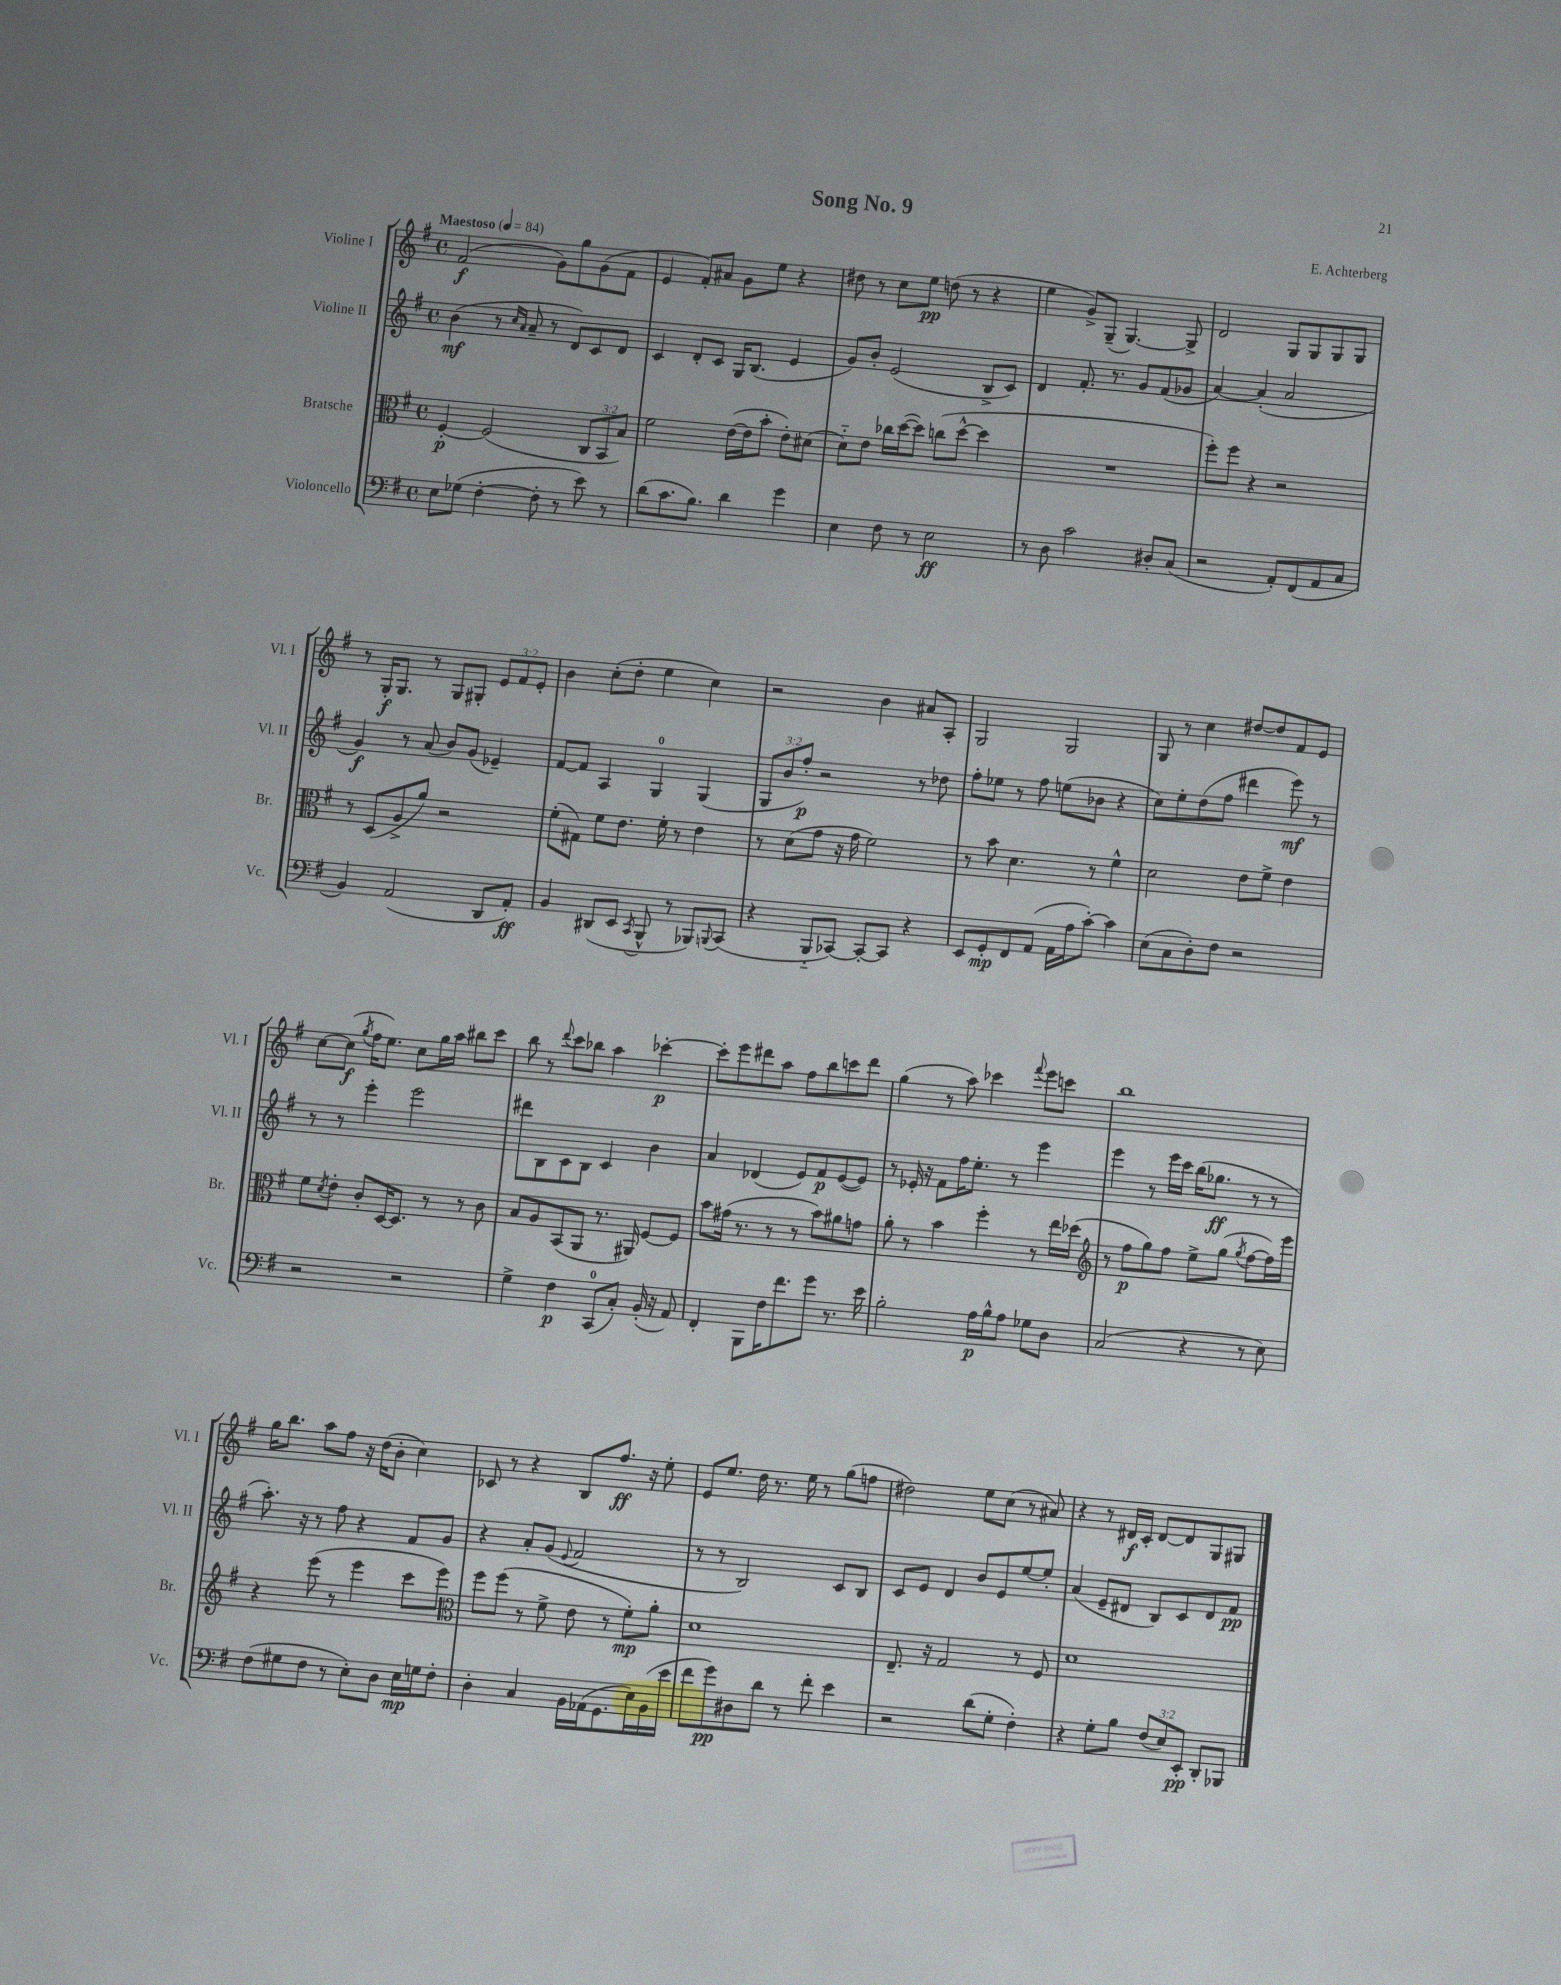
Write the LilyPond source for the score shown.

\header { title = "Song No. 9" composer = "E. Achterberg" }
<<
\new StaffGroup <<
\new Staff = "s0" \with { instrumentName = "Violine I" shortInstrumentName = "Vl. I" } {
    \clef treble \key g \major \defaultTimeSignature \time 4/4 \override Staff.TupletNumber.text = #tuplet-number::calc-fraction-text \tempo "Maestoso" 4 = 84
    fis'2\f( g'8) g''8 g'8( fis'8 |
    e'4 fis'8-.) ais'8 g'8 e''8 r4 |
    dis''8 r8 c''8 e''8\pp d''8( r8 r4 |
    e''4 g'8->) g8--( g4.~) g8-> |
    d'2 g8 g8 g8 g8 |
    r8 g16-.\f g8. r8 g8 gis8-. \tuplet 3/2 { e'8 fis'8 e'8-. } |
    b'4 c''8-.( d''8-. e''4 c''4) |
    r2 b'4 ais'8 a8-. |
    g2 g2 |
    g8 r8 c''4 dis''8~ dis''8 fis'8 e'8 |
    c''8~ c''8\f( \acciaccatura { g''8 } fis''16 e''8.) c''8 g''16 a''16 bis''8 c'''8 |
    b''8 r8 \appoggiatura { d'''8 } c'''8 bes''8 a''4 ces'''4~-.\p |
    ces'''8-. e'''8 dis'''8 a''8 fis''8 b''8 c'''8 dis'''8 |
    g''4( r8 a''8) ces'''4 \appoggiatura { fis'''8 } e'''8 c'''8 |
    b''1 |
    g''16 b''8. a''8 fis''8 r16 d''16( b'8-. c''4) |
    ces'8 r8 r4 b8 fis''8.\ff r16 e''8-. |
    e'8 e''8. d''16 r8. e''16 r8 g''8( f''8 |
    dis''2) e''8 c''8( r8 ais'8) |
    r4 r8 dis'16\f c'16-. dis'8~ dis'8 g8 gis8 \bar "|." |
}
\new Staff = "s1" \with { instrumentName = "Violine II" shortInstrumentName = "Vl. II" } {
    \clef treble \key g \major \defaultTimeSignature \time 4/4 \override Staff.TupletNumber.text = #tuplet-number::calc-fraction-text
    b'4\mf( r8 \grace { c''16 a'16 } a'8-- r8 d'8) c'8 d'8 |
    c'4 d'8-. c'8 g16 b8.( e'4 |
    g'8) b'8-. e'2( b8-> c'8) |
    d'4 fis'8.-. r8. g'8 fis'8( ges'8 |
    a'4~) a'4-.( a'2 |
    g'4\f) r8 a'8( b'8) g'8( ees'4--) |
    fis'8~ fis'8 a4 g4-0 g4( |
    \tuplet 3/2 { g8 b'8 fis''8-.\p) } r2 r8 des''8 |
    fis''8-. ees''8 r8 fis''8 e''8( bes'8 r4 |
    c''8) e''8-. d''8( fis''8 dis'''4 e'''8\mf) r8 |
    r8 r8 e'''4-. e'''2 |
    dis'''8 b8 c'8 b8 c'4 b'4 |
    a'4 des'4( e'8) fis'8\p e'8~( e'8) |
    r8 ees'16-. r16 fis'8 fis''16 e''8.-. r8 e'''4 |
    e'''4 r8 e'''16 c'''16 b''16( ges''8.\ff r8 r8 |
    a''8.-.) r16 r8 fis''8 r4 fis'8 g'8 |
    r4 a'8-. g'8( \appoggiatura { e'8 } fis'2 |
    r8 r8 b2) c'8 b8 |
    c'8 e'8 d'4 b'8 e'8 e''8~ e''8-. |
    a'4( e'8-- dis'8 b8) c'8 dis'8 fis'8\pp \bar "|." |
}
\new Staff = "s2" \with { instrumentName = "Bratsche" shortInstrumentName = "Br." } {
    \clef alto \key g \major \defaultTimeSignature \time 4/4 \override Staff.TupletNumber.text = #tuplet-number::calc-fraction-text
    fis4~-.\p fis2( \tuplet 3/2 { c8 b,8 b8) } |
    fis'2 e'16~( e'16 b'8-. e'8-.) dis'8( |
    d'8-_) e'8 ces''16 d''16~( d''8) c''8( d''8~-^ d''4 |
    R1 |
    fis''8-.) fis''8 r4 r2 |
    r8 d8( a8-> a'8) r2 |
    fis'8-.( gis8) fis'8 e'8. fis'16-. r8 e'4 |
    r8 d'8( g'8 r16 g'16 fis'2) |
    r8 b'8 d'4. r8 fis'4-^ |
    d'2 e'8 fis'8-> e'4 |
    fis'8 \acciaccatura { d'8 } e'8-. c'8-. d16~ d8. r8 r8 c'8 |
    b8 a8 b,8( a,8 r8. ais,16) fis8~ fis8 |
    b'8 gis'16( r8. r8 r8 b'8) ais'8 g'8 |
    a'8-. r8 b'4 fis''4-. r8 e''16 des''16( |
    \clef treble r8 fis''8\p g''8) fis''8 e''8-> g''8( \acciaccatura { g''8 } fis''8~ fis''16) e'''16 |
    r4 e'''8( r8 e'''4 c'''8 e'''8) |
    \clef alto fis''8 fis''8( r8 fis'8-> e'8 r8 fis'8-.\mp) a'8-. |
    d'1 |
    e8.-- r16 g2 r8 fis8 |
    d'1 \bar "|." |
}
\new Staff = "s3" \with { instrumentName = "Violoncello" shortInstrumentName = "Vc." } {
    \clef bass \key g \major \defaultTimeSignature \time 4/4 \override Staff.TupletNumber.text = #tuplet-number::calc-fraction-text
    e8 ges8( fis4~-. fis8-. r8 e'8) r8 |
    d'8( c'8. b8.) d'4 g'4 |
    e4 fis8 r8 e2\ff |
    r8 d8 c'2 dis8-. c8( |
    r2 a,8-.) fis,8( a,8 c8 |
    b,4) a,2( d,8 a,8-.\ff) |
    b,4 dis,8( e,8 \acciaccatura { c,8 } b,,8-^ r8 bes,,8) \appoggiatura { b,,8 } c,8( |
    r4 b,,8-_ ces,8~) ces,8~-. ces,8 r4 |
    e,8 g,8-.\mp fis,8 a,8( a,16 a16 c'8~-.) c'4 |
    e8( c8 d8-.) fis8 r2 |
    r2 r2 |
    g4-> fis4\p c,8-0( c8-.) b,16-.( r16 a,8) |
    fis,4-. b,,8 fis16 fis'8. g'8 r8. e'16 |
    b2-. a16\p b16-^ a8 ges8 d8 |
    c2( r4 r8 e8) |
    fis8( gis8 fis8 r8 e8-.) d8 e16\mp g16 fis8-. |
    d4-. c4 b,16 aes,16( g,8. e16) b,16( e'16 |
    fis'8 g'8\pp) dis8 d'8 r8 fis'8-. e'4 |
    r2 d'8( g8-. fis4-.) |
    r4 g8-. b8 \tuplet 3/2 { fis8( e8) e,8-.\pp } d,8-. bes,,8 \bar "|." |
}
>>
>>
\layout { \context { \Score \remove "Bar_number_engraver" } }
